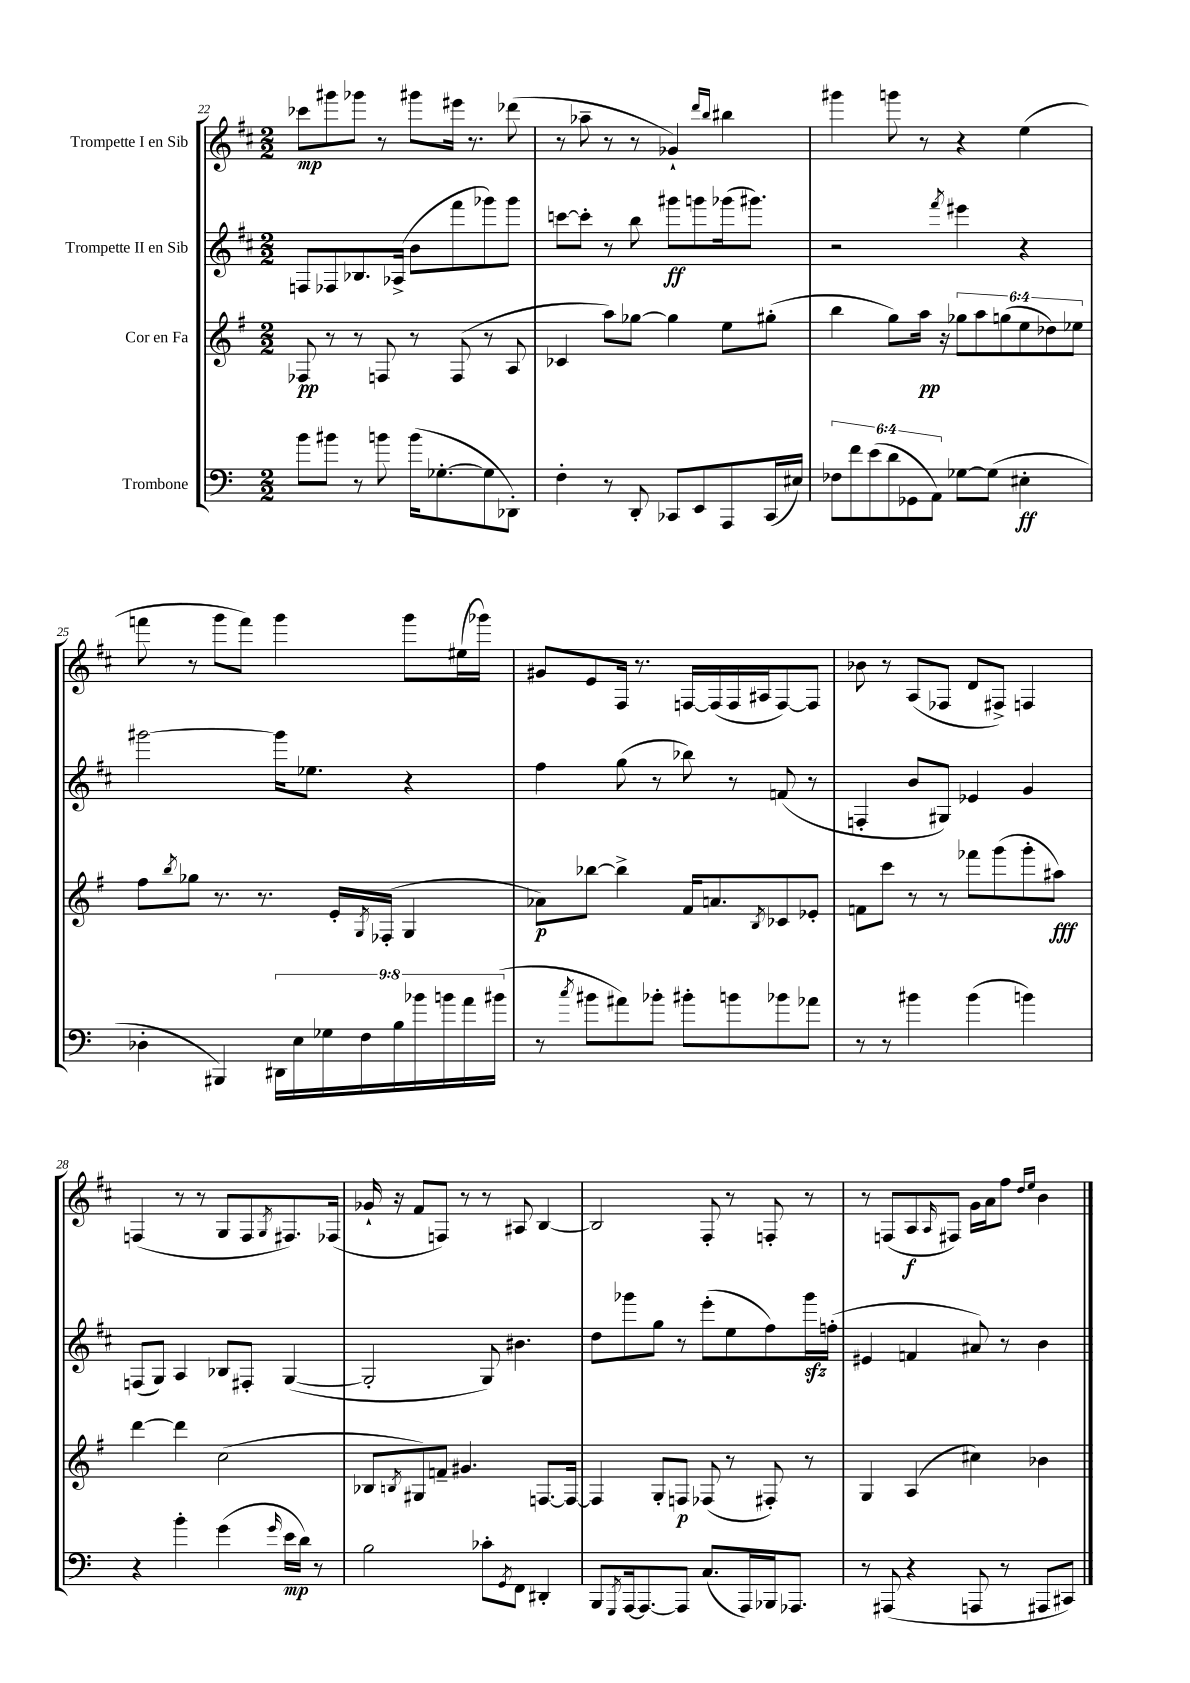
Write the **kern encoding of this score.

**kern	**kern	**kern	**kern
*staff4	*staff3	*staff2	*staff1
*clefF4	*clefG2	*clefG2	*clefG2
*k[]	*k[f#]	*k[f#c#]	*k[f#c#]
*M2/2	*M2/2	*M2/2	*M2/2
8b	8F-	8F	8ccc-
8b#	8r	8F-	8ggg#
8r	8r	8.B-	8ggg-
8b	8F	.	8r
.	.	(16A-^	.
(16b	8r	8b	8ggg#
[8.G-'	.	.	.
.	(8F	8fff#	16eee#
.	.	.	8.r
8G-]	8r	8ggg-)	.
8DD-')	8A	8ggg-	(8ddd-
=	=	=	=
4F'	4c-	[8ccc	8r
.	.	8ccc']	8aa-~
8r	8aa)	8r	8r
8DD'	[8gg-	8bb	8r
8CC-	4gg-]	8ggg#	4g-`)
8EE	.	8ggg	.
.	.	.	16qqddd
.	.	.	16qqbb
8AAA	8ee	(16ggg-	4bb#
.	.	8.ggg#)	.
(16CC-	(8gg#'	.	.
16E#)	.	.	.
=	=	=	=
12F-	4bb	2r	4ggg#
12f	.	.	.
(12e	.	.	.
12d	8gg)	.	8ggg
12GG-	.	.	.
.	16aa	.	8r
12AA)	.	.	.
.	16r	.	.
.	.	8qfff#	.
[8G-	12gg-	4eee#	4r
.	12aa	.	.
(8G-]	.	.	.
.	(12gg	.	.
4E#'	12ee	4r	(4ee
.	12dd-)	.	.
.	12ee-	.	.
=	=	=	=
4D-'	8ff#	[2ggg#	8fff
.	8qbb	.	.
.	8gg-	.	8r
4BBB#)	8.r	.	8ggg
.	.	.	8fff)
.	8.r	.	.
18DD#	.	16ggg#]	4ggg
18E	.	.	.
.	.	8.ee-	.
18G-	.	.	.
.	16e'	.	.
18F	.	.	.
.	8qG	.	.
.	(16F-'	.	.
18B	.	.	.
.	4G	4r	8ggg
18b-	.	.	.
18b	.	.	.
.	.	.	(16ee#
18a	.	.	.
.	.	.	16ggg-)
(18b#	.	.	.
=	=	=	=
8r	8a-)	4ff#	8g#
8qcc	.	.	.
8b#	[8bb-	.	8e
8a#)	4bb-^]	(8gg	16F#
.	.	.	8.r
8b-'	.	8r	.
8b#'	16f#	8bb-)	[16F
.	8.a	.	(16F]
8b	.	8r	16F
.	.	.	16A#
.	8qB	.	.
8b-	8c-	(8f	[8F)
8a-	8e-'	8r	8F]
=	=	=	=
8r	8f	4F'	8b-
8r	8ccc	.	8r
4b#	8r	8b	(8A
.	8r	8G#)	8F-
(4b#	8fff-	4e-	8d
.	(8ggg	.	8F#^)
4b)	8ggg'	4g	4F
.	8aa#)	.	.
=	=	=	=
4r	[4ddd	(8F	(4F
.	.	8G)	.
4b'	4ddd]	4A	8r
.	.	.	8r
(4g	(2cc	8B-	8G
.	.	8F#'	8F
16qqg	.	.	8qG
16e	.	([4G	8.F#)
16d)	.	.	.
8r	.	.	.
.	.	.	(16F-
=	=	=	=
2B	8B-	2G']	16g-`
.	.	.	16r
.	8qB	.	.
.	8G#)	.	8f#
.	8f~	.	8F)
.	4.g#	.	8r
8c-'	.	8G)	8r
8qGG	.	.	.
8FF	.	4.b#	8A#
4DD#'	[8.F	.	[4B
.	16F_	.	.
=	=	=	=
8BBB	4F]	8dd	2B]
8qGGG	.	.	.
[16AAA	.	8ggg-	.
8.AAA_	.	.	.
.	8G'	8gg	.
8AAA]	8F	8r	.
(8.C	(8F-	(8eee'	8F#'
.	8r	8ee	8r
16AAA)	.	.	.
16BBB-	8F#')	8ff#)	8F'
8.AAA-	.	.	.
.	8r	16ggg-	8r
.	.	(16ff'	.
=	=	=	=
8r	4G	4e#	8r
(8AAA#	.	.	(8F
4r	(4A	4f	8A
.	.	.	16qqA
.	.	.	8F#)
8AAA	4cc#)	8a#)	16g
.	.	.	16a
8r	.	8r	8ff#
.	.	.	16qqdd
.	.	.	16qqee
8AAA#	4b-	4b	4b
8CC#)	.	.	.
==	==	==	==
*-	*-	*-	*-
